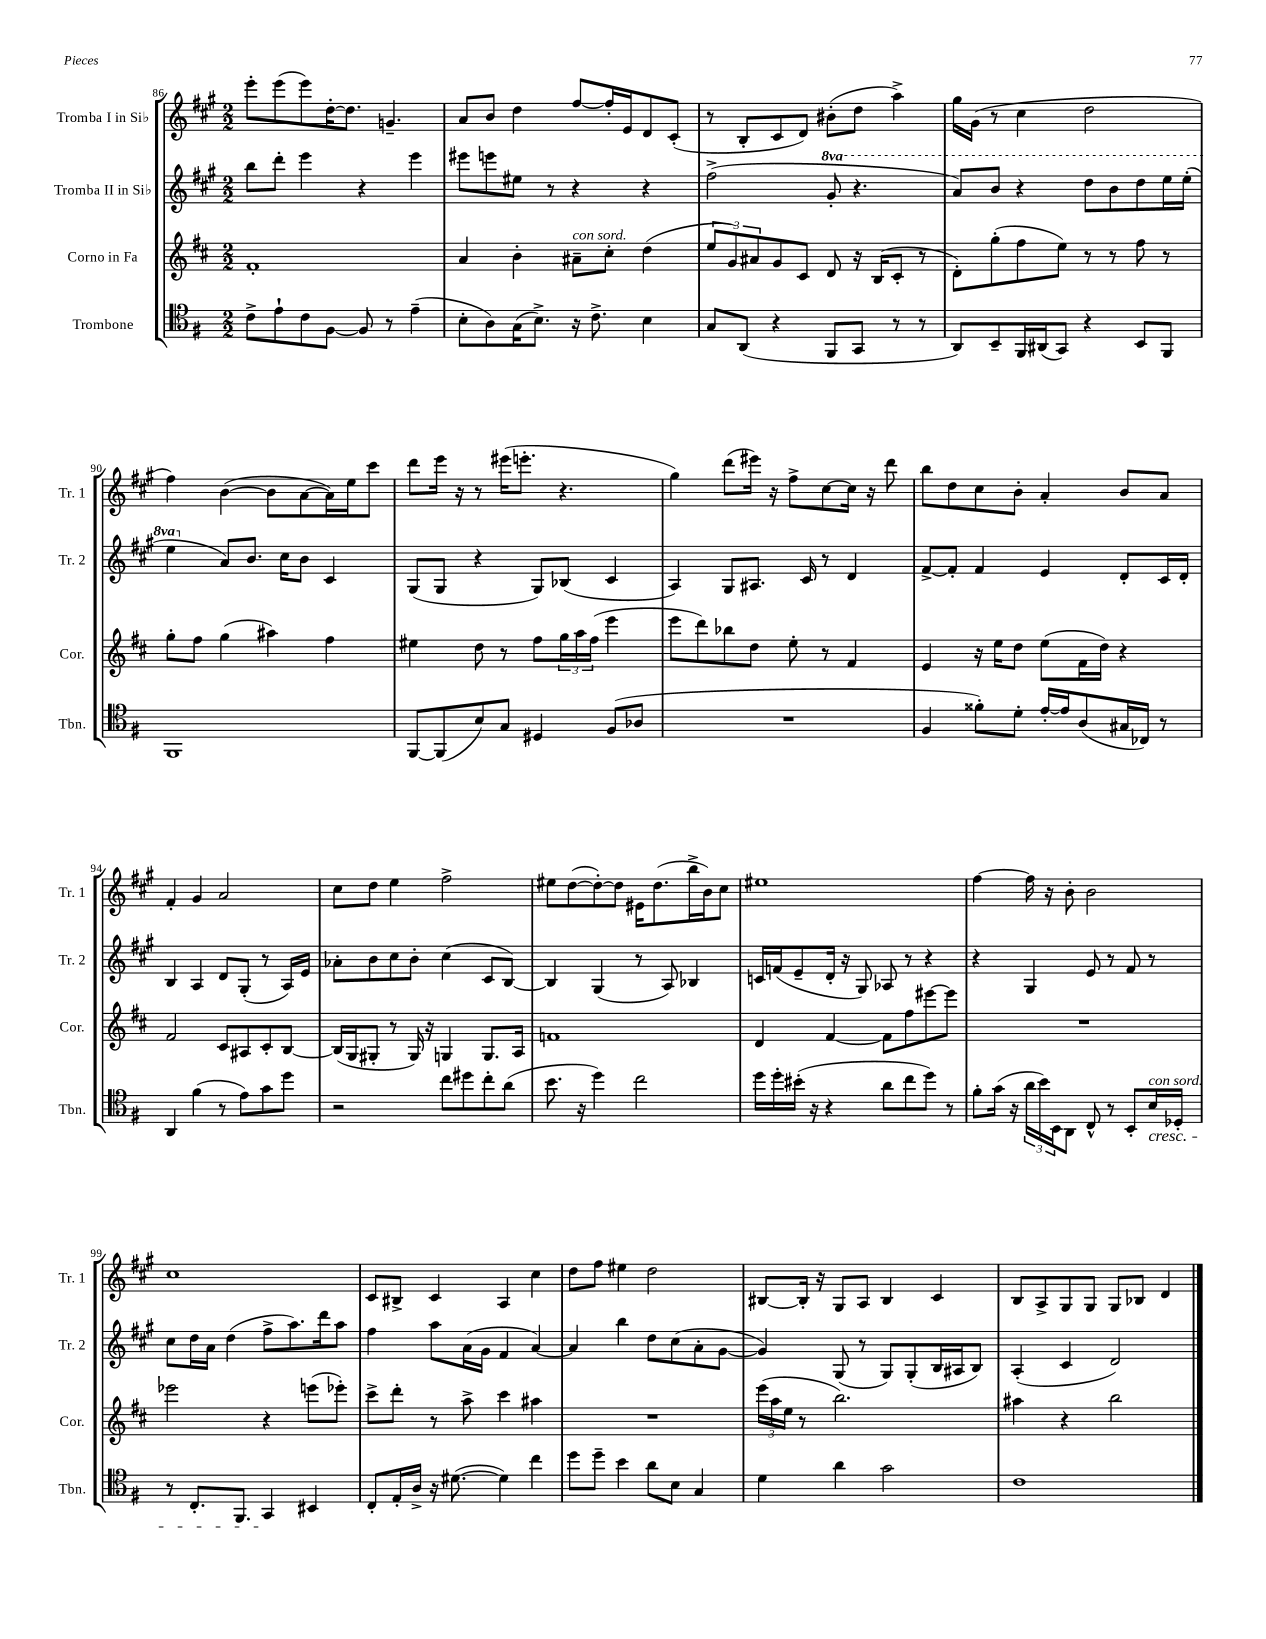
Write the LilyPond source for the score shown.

<<
\new StaffGroup <<
\new Staff = "s0" \with { instrumentName = "Tromba I in Sib" shortInstrumentName = "Tr. 1" } {
    \clef treble \key a \major \numericTimeSignature \time 2/2
    e'''8-. e'''8( e'''8) d''16~-. d''8. g'4.-- |
    a'8 b'8 d''4 fis''8~ fis''16-. e'16 d'8 cis'8-.( |
    r8 b8-. cis'8 d'8) bis'8-.( d''8 a''4->) |
    gis''16 gis'16( r8 cis''4 d''2 |
    fis''4) b'4~( b'8 a'8~ a'16) e''16 cis'''8 |
    d'''8 e'''16 r16 r8 eis'''16( e'''8.-. r4. |
    gis''4) d'''8( eis'''16) r16 fis''8-> cis''8~ cis''16 r16 d'''8 |
    b''8 d''8 cis''8 b'8-. a'4-. b'8 a'8 |
    fis'4-. gis'4 a'2 |
    cis''8 d''8 e''4 fis''2-> |
    eis''8 d''8~( d''8~-.) d''8 eis'16 d''8.( b''16-> b'16) cis''8 |
    eis''1 |
    fis''4~ fis''16 r16 b'8-. b'2 |
    cis''1 |
    cis'8 bis8-> cis'4 a4 cis''4 |
    d''8 fis''8 eis''4 d''2 |
    bis8~ bis16-. r16 gis8 a8 bis4 cis'4 |
    b8 a8-> gis8 gis8 gis8 bes8 d'4 \bar "|." |
}
\new Staff = "s1" \with { instrumentName = "Tromba II in Sib" shortInstrumentName = "Tr. 2" } {
    \clef treble \key a \major \numericTimeSignature \time 2/2 \set Staff.ottavationMarkups = #ottavation-simple-ordinals
    b''8 d'''8-. e'''4 r4 e'''4 |
    eis'''8 e'''8 eis''8 r8 r4 r4 |
    fis''2->( \ottava #1 gis''8-. r4. |
    a''8) b''8 r4 d'''8 b''8 d'''8 e'''16 e'''16-.( |
    e'''4 \ottava #0 a'8) b'8. cis''16 b'8 cis'4 |
    gis8( gis8 r4 gis8) bes8( cis'4 |
    a4) gis8 ais8. cis'16 r8 d'4 |
    fis'8~-> fis'8-. fis'4 e'4 d'8-. cis'16 d'16-. |
    b4 a4 d'8 gis8-.( r8 a16) e'16 |
    aes'8-. b'8 cis''8 b'8-. cis''4( cis'8 b8~) |
    b4 gis4( r8 a8) bes4 |
    c'16 f'16( e'8-- d'16-. r16 gis8) aes8 r8 r4 |
    r4 gis4 e'8 r8 fis'8 r8 |
    cis''8 d''16 a'16 d''4( fis''8-> a''8.) d'''16 a''8 |
    fis''4 a''8 a'16( gis'16 fis'4 a'4~) |
    a'4 b''4 d''8 cis''8( a'8-. gis'8~ |
    gis'4) gis8( r8 gis8) gis8-.( b16 ais16 b8) |
    a4-.( cis'4 d'2) \bar "|." |
}
\new Staff = "s2" \with { instrumentName = "Corno in Fa" shortInstrumentName = "Cor." } {
    \clef treble \key d \major \numericTimeSignature \time 2/2
    fis'1-. |
    a'4 b'4-. ais'8--^\markup { \italic "con sord." } cis''8-. d''4( |
    \tuplet 3/2 { e''8 g'8) ais'8 } g'8 cis'8 d'8 r16 b16( cis'8-. r8 |
    d'8-.) g''8-.( fis''8 e''8) r8 r8 fis''8 r8 |
    g''8-. fis''8 g''4( ais''4) fis''4 |
    eis''4 d''8 r8 fis''8 \tuplet 3/2 { g''16 a''16 fis''16( } e'''4 |
    e'''8 d'''8) bes''8 d''8 e''8-. r8 fis'4 |
    e'4 r16 e''16 d''8 e''8( fis'16 d''16) r4 |
    fis'2 cis'8 ais8 cis'8-. b8~ |
    b16( g16 gis8-. r8 gis16) r16 g4 g8. a16 |
    f'1 |
    d'4 fis'4~ fis'8 fis''8 eis'''8~ eis'''8 |
    R1 |
    ees'''2 r4 e'''8( ees'''8-.) |
    cis'''8-> d'''8-. r8 a''8-> cis'''4 ais''4 |
    R1 |
    \tuplet 3/2 { e'''16( a''16 e''16 } r8 b''2.) |
    ais''4 r4 b''2 \bar "|." |
}
\new Staff = "s3" \with { instrumentName = "Trombone" shortInstrumentName = "Tbn." } {
    \clef tenor \key g \major \numericTimeSignature \time 2/2
    c'8-> e'8-! c'8 fis8~ fis8 r8 e'4--( |
    b8-. a8) g16( b8.->) r16 c'8.-> b4 |
    g8 a,8( r4 fis,8 g,8 r8 r8 |
    a,8) b,8-- fis,16 ais,16( g,8) r4 b,8 fis,8 |
    fis,1 |
    fis,8~ fis,8( b8) g8 dis4 fis8( aes8 |
    R1 |
    fis4 fisis'8-.) d'8-. e'16~-. e'16 a8( gis16 ces16) r8 |
    a,4 fis'4( r8 e'8) g'8 d''8 |
    r2 c''8 dis''8 c''8-. a'8( |
    b'8. r16 d''4) c''2 |
    d''16 d''16-. bis'16-.( r16 r4 a'8 c''8 d''8) r8 |
    fis'8-. g'16( r16 \tuplet 3/2 { a'16 b'16) b,16 } a,8 c8-^ r8 b,8-. b16\cresc^\markup { \italic "con sord." } des16-. |
    r8 c8.-. fis,8. g,4\! bis,4 |
    c8-. e16-. a16-> r16 dis'8.~( dis'4) c''4 |
    d''8 d''8-- b'4 a'8 b8 g4 |
    d'4 a'4 g'2 |
    c'1 \bar "|." |
}
>>
>>
\layout { \context { \Score currentBarNumber = #86 } }
